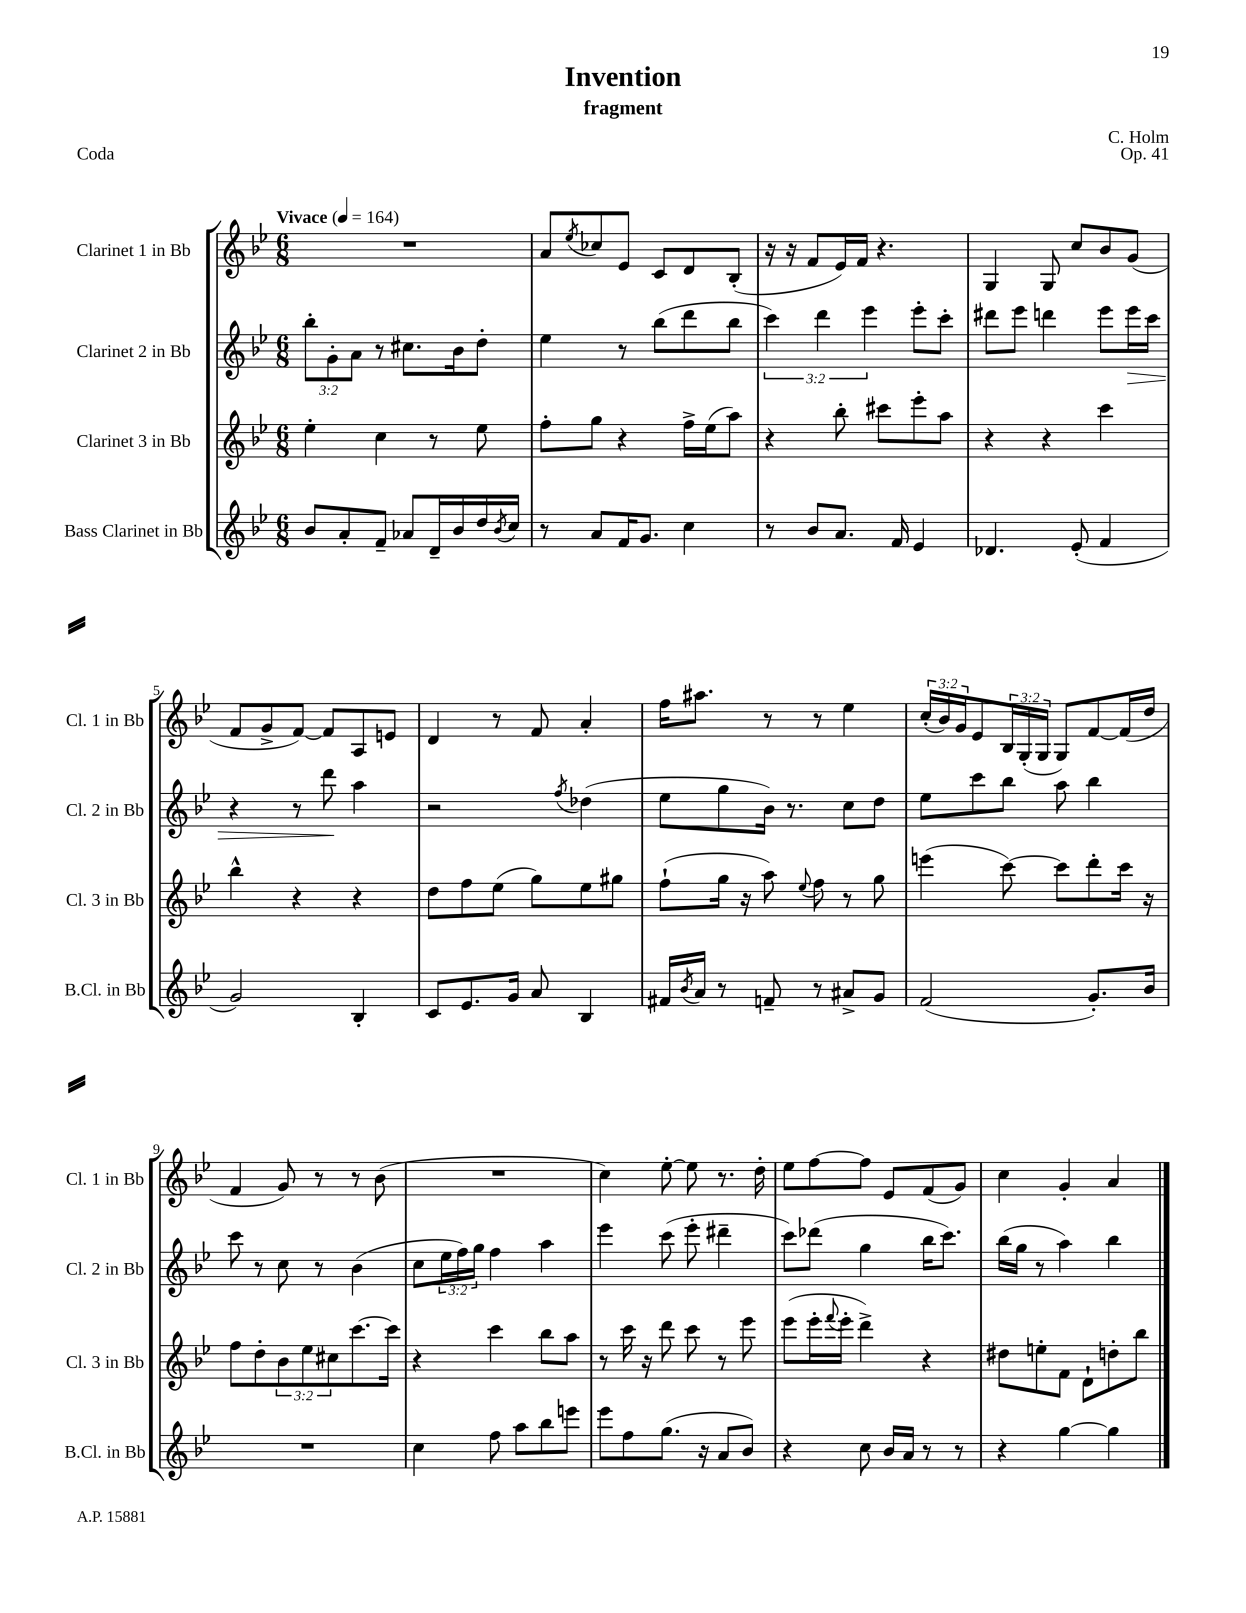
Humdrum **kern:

**kern	**kern	**kern	**dynam	**kern
*part4	*part3	*part2	*part2	*part1
*staff4	*staff3	*staff2	*staff2	*staff1
*I"Bass Clarinet in Bb	*I"Clarinet 3 in Bb	*I"Clarinet 2 in Bb	*	*I"Clarinet 1 in Bb
*I'B.Cl. in Bb	*I'Cl. 3 in Bb	*I'Cl. 2 in Bb	*	*I'Cl. 1 in Bb
*clefG2	*clefG2	*clefG2	*	*clefG2
*k[b-e-]	*k[b-e-]	*k[b-e-]	*	*k[b-e-]
*M6/8	*M6/8	*M6/8	*	*M6/8
*MM164	*MM164	*MM164	*	*MM164
=1	=1	=1	=1	=1
!	!	!	!	!LO:TX:a:B:t=Vivace
8b-/L	4ee-'\	12bb-'\L	.	2.r
.	.	12g'\	.	.
8a'/	.	.	.	.
.	.	12a\J	.	.
8f~/J	4cc\	8r	.	.
8a-X/L	.	8.cc#X\L	.	.
16d~/L	8r	.	.	.
16b-/	.	16b-\k	.	.
16dd/	8ee-\	8dd'\J	.	.
8qb-/	.	.	.	.
16cc/JJ	.	.	.	.
=2	=2	=2	=2	=2
8r	8ff'\L	4ee-\	.	8a/L
.	.	.	.	8qee-/
8a/L	8gg\J	.	.	8cc-X/
16f/K	4r	8r	.	8e-/J
8.g/J	.	.	.	.
.	.	(8bb-\L	.	8c/L
4cc\	16ff^\LL	8ddd\	.	8d/
.	(16ee-\J	.	.	.
.	8aa\J)	8bb-\J	.	(8B-'/J
=3	=3	=3	=3	=3
8r	4r	6ccc\)	.	16r
.	.	.	.	16r
8b-/L	.	.	.	8f/L
.	.	6ddd\	.	.
8.a/J	8bb-'\	.	.	16e-/L)
.	.	.	.	16f/JJ
.	.	6eee-\	.	.
.	8ccc#X\L	.	.	4.r
16f/	.	.	.	.
4e-/	8eee-'\	8eee-'\L	.	.
.	8aa\J	8ccc'\J	.	.
=4	=4	=4	=4	=4
4.d-X/	4r	8ddd#X\L	.	4G/
.	.	8eee-\J	.	.
.	4r	4dddn\	.	8G/
(8e-'/	.	.	.	8cc/L
4f/	4ccc\	8eee-\L	.	8b-/
!	!	!	!LO:HP:b	!
.	.	16eee-\L	>	(8g/J
.	.	16ccc\JJ	.	.
!!LO:LB:g=z
=5	=5	=5	=5	=5
2g/)	4bb-^^\	4r	.	8f/L
.	.	.	.	8g^/
.	4r	8r	.	[8f/J)
.	.	8ddd\	.	8f/L]
4B-'/	4r	4aa\	]	8A/
.	.	.	.	8en/J
=6	=6	=6	=6	=6
8c/L	8dd\L	2r	.	4d/
8.e-/	8ff\	.	.	.
.	(8ee-\J	.	.	8r
16g/Jk	.	.	.	.
8a/	8gg\L)	.	.	8f/
.	.	8qff/	.	.
4B-/	8ee-\	(4dd-X\	.	4a'/
.	8gg#X\J	.	.	.
=7	=7	=7	=7	=7
16f#X/LL	(8ff`\L	8ee-\L	.	16ff\KL
8qb-/	.	.	.	.
16a/JJ	.	.	.	8.aa#X\J
8r	16gg\Jk	8gg\	.	.
.	16r	.	.	.
8fn~/	8aa\)	16b-\Jk)	.	8r
.	.	8.r	.	.
.	8qqee-/	.	.	.
8r	8ff\	.	.	8r
8a#X^/L	8r	8cc\L	.	4ee-\
8g/J	8gg\	8dd\J	.	.
=8	=8	=8	=8	=8
(2f/	(4eeen\	8ee-\L	.	(24cc'/LL
.	.	.	.	24b-/)
.	.	.	.	24g/J
.	.	8ccc\	.	8e-/
.	[8ccc\)	8bb-\J	.	24B-/L
.	.	.	.	(24G'/
.	.	.	.	24G/JJ
.	8ccc\L]	8aa\	.	8G/L)
8.g'/L)	8ddd'\	4bb-\	.	[8f/
.	16ccc\Jk	.	.	(16f/L]
16b-/Jk	16r	.	.	16dd/JJ
!!LO:LB:g=z
=9	=9	=9	=9	=9
2.r	8ff\L	8ccc\	.	4f/
.	8dd'\	8r	.	.
.	12b-\	8cc\	.	8g/)
.	12ee-\	.	.	.
.	.	8r	.	8r
.	12cc#X\	.	.	.
.	[8.ccc\	(4b-\	.	8r
.	.	.	.	(8b-\
.	16ccc\Jk]	.	.	.
=10	=10	=10	=10	=10
4cc\	4r	8cc\L	.	2.r
.	.	24ee-\L	.	.
.	.	24ff\)	.	.
.	.	24gg\JJ	.	.
8ff\	4ccc\	4ff\	.	.
8aa\L	.	.	.	.
8bb-\	8bb-\L	4aa\	.	.
8eeen\J	8aa\J	.	.	.
=11	=11	=11	=11	=11
8eee-\L	8r	4eee-\	.	4cc\)
8ff\	16ccc\	.	.	.
.	16r	.	.	.
(8.gg\J	8ddd\	(8ccc\	.	[8ee-'\
.	8ccc\	8eee-'\	.	8ee-\]
16r	.	.	.	.
8a/L	8r	4ddd#X~\	.	8.r
8b-/J)	8eee-\	.	.	.
.	.	.	.	16dd'\
=12	=12	=12	=12	=12
4r	(8eee-\L	8ccc\L)	.	8ee-\L
.	16eee-'\L	(8ddd-X\J	.	[8ff\
.	8qqfff/	.	.	.
.	16eee-'\JJ	.	.	.
8cc\	4ddd^\)	4gg\	.	8ff\J]
16b-/LL	.	.	.	8e-/L
16a/JJ	.	.	.	.
8r	4r	16bb-\KL	.	(8f/
.	.	8.ccc\J)	.	.
8r	.	.	.	8g/J)
=13	=13	=13	=13	=13
4r	8dd#X\L	(16bb-\LL	.	4cc\
.	.	16gg\JJ	.	.
.	8een'\	8r	.	.
[4gg\	8f\J	4aa\)	.	4g'/
.	8d`\L	.	.	.
4gg\]	8ddn'\	4bb-\	.	4a/
.	8bb-\J	.	.	.
==	==	==	==	==
*-	*-	*-	*-	*-
